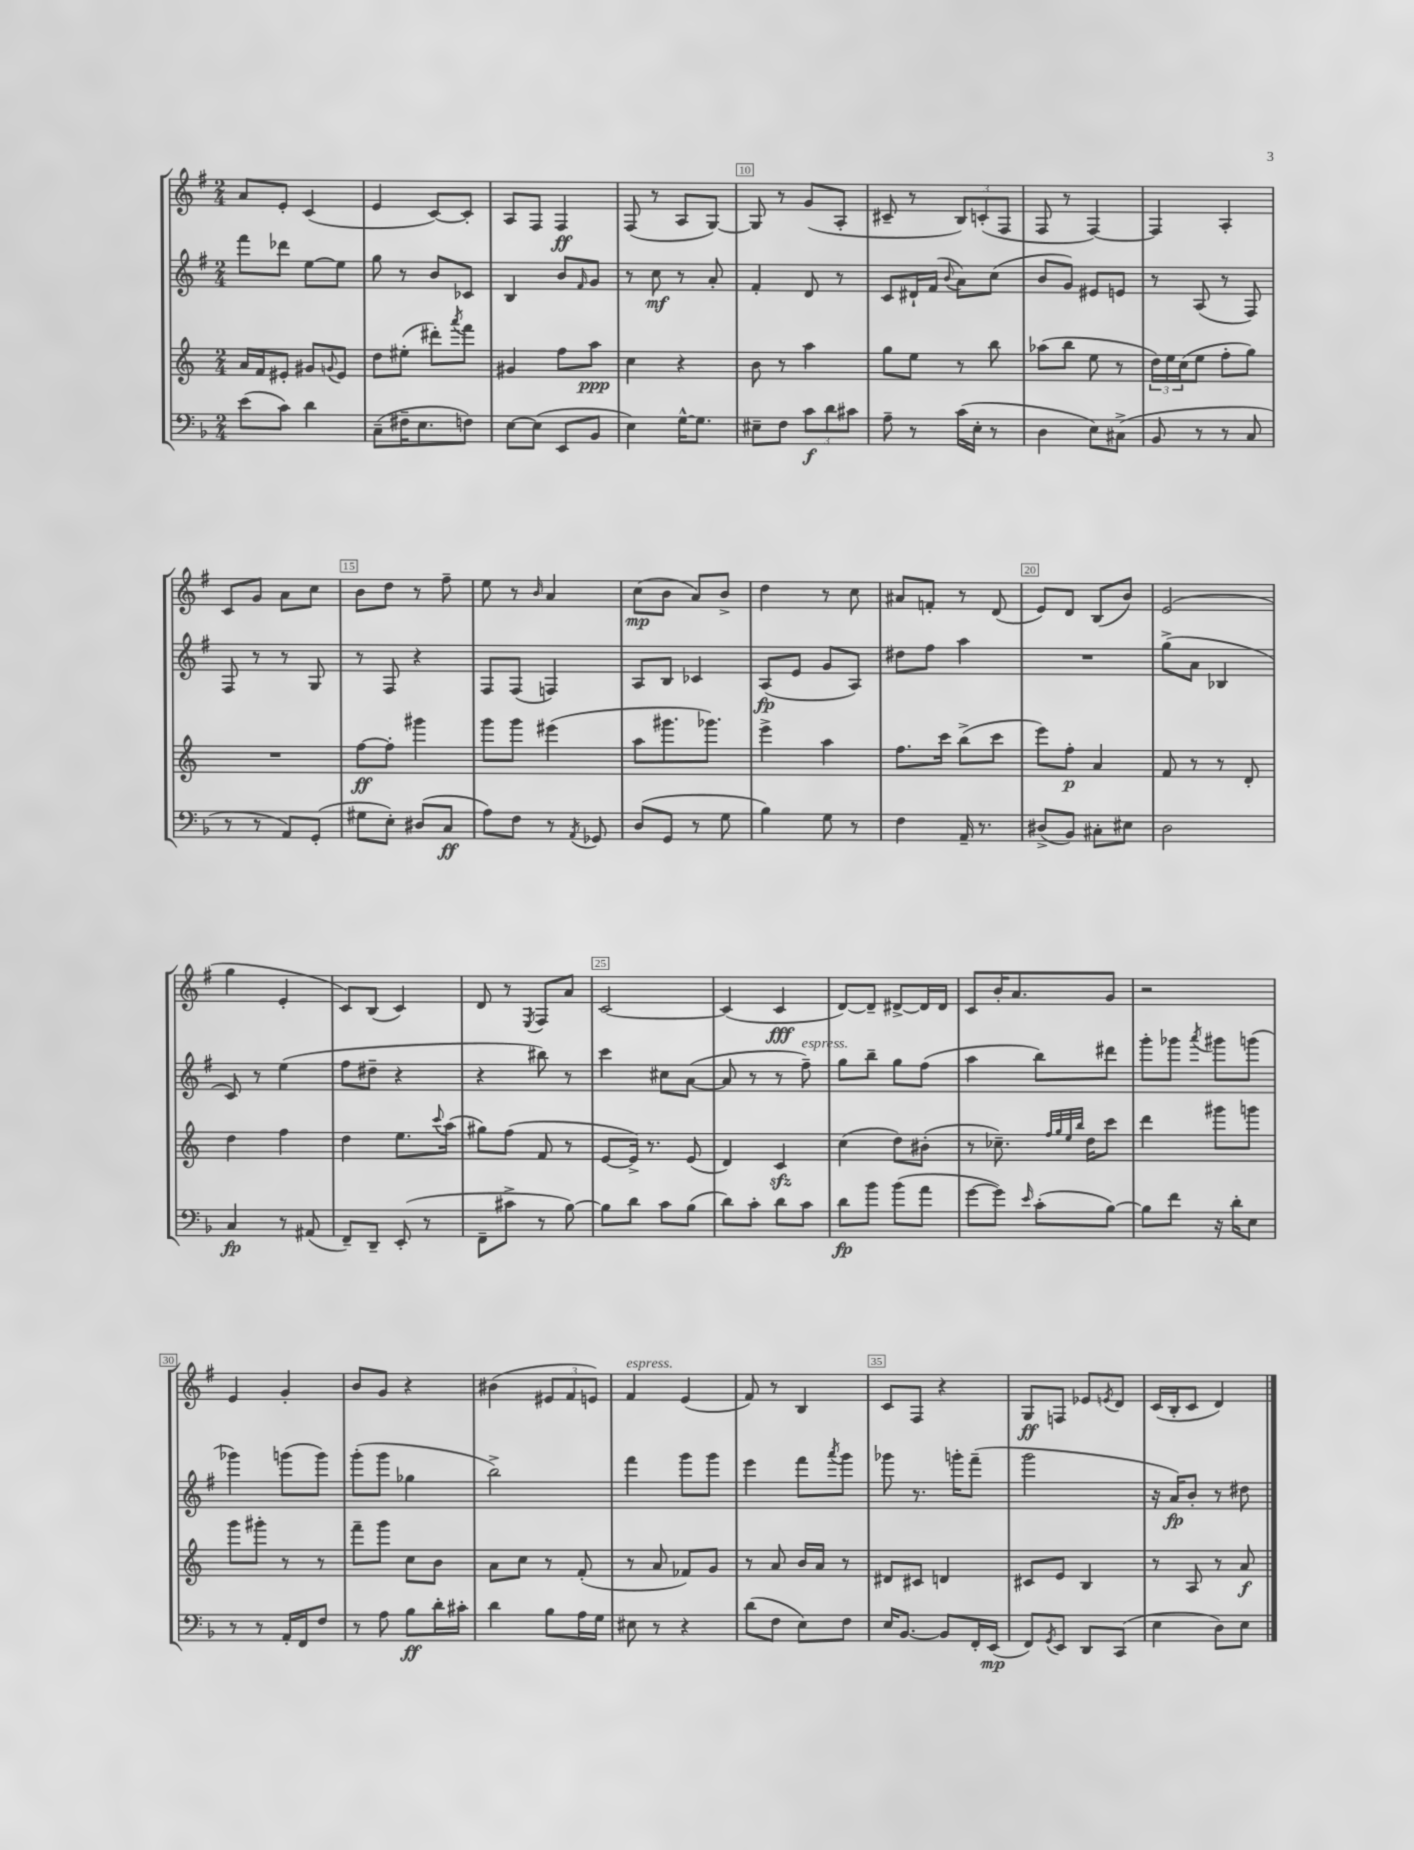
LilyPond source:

<<
\new StaffGroup <<
\new Staff = "s0" {
    \clef treble \key g \major \numericTimeSignature \time 2/4
    a'8 e'8-. c'4( |
    e'4 c'8~) c'8-. |
    a8 fis8 fis4\ff |
    fis8( r8 a8 g8~) |
    g8 r8 g'8( a8-. |
    cis'8-- r8 \tuplet 3/2 { b8) c'8-.( fis8 } |
    fis8 r8 fis4~) |
    fis4 a4-. |
    c'8 g'8 a'8 c''8 |
    b'8 d''8 r8 fis''8-- |
    e''8 r8 \grace { b'16 } a'4 |
    c''8\mp( b'8 a'8) b'8-> |
    d''4 r8 c''8 |
    ais'8 f'8-. r8 d'8( |
    e'8) d'8 b8( b'8) |
    e'2( |
    g''4 e'4-. |
    c'8) b8( c'4) |
    d'8 r8 \acciaccatura { e8 } fis8 a'8 |
    c'2~ |
    c'4( c'4\fff |
    d'8~) d'8-- dis'8~-> dis'16 dis'16 |
    c'8 b'16-. a'8. g'8 |
    r2 |
    e'4 g'4-. |
    b'8 g'8 r4 |
    bis'4( \tuplet 3/2 { eis'8 fis'8 e'8) } |
    fis'4^\markup { \italic "espress." } e'4( |
    fis'8) r8 b4 |
    c'8 fis8 r4 |
    g8\ff f8 ees'8 \acciaccatura { e'8 } d'8 |
    c'16( b16-. c'8 d'4) \bar "|." |
}
\new Staff = "s1" {
    \clef treble \key g \major \numericTimeSignature \time 2/4
    fis'''8 des'''8 e''8~ e''8 |
    g''8 r8 b'8 ces'8 |
    b4 b'8 \grace { fis'16 } g'8 |
    r8 c''8\mf r8 a'8-. |
    fis'4-. d'8 r8 |
    c'8 dis'16-! fis'16( \appoggiatura { b'8 } a'8) c''8( |
    b'8 g'8) eis'8 e'8 |
    r8 a8( r8 fis8) |
    fis8 r8 r8 g8 |
    r8 fis8 r4 |
    fis8 fis8( f4) |
    a8 b8 ces'4 |
    a8\fp( e'8 g'8 a8) |
    dis''8 fis''8 a''4 |
    R2 |
    g''8->( a'8 bes4 |
    c'8) r8 e''4( |
    fis''8 dis''8-- r4 |
    r4 bis''8) r8 |
    c'''4 cis''8 a'8~( |
    a'8 r8 r8 fis''8--^\markup { \italic "espress." }) |
    g''8 b''8-- g''8 fis''8( |
    a''4 b''8) dis'''8 |
    g'''8-. ges'''8 \acciaccatura { a'''8 } gis'''8 g'''8( |
    ges'''4) g'''8( g'''8) |
    g'''8-.( g'''8 ges''4 |
    b''2->) |
    fis'''4 g'''8 g'''8 |
    e'''4 fis'''8 \acciaccatura { a'''8 } g'''8 |
    ges'''8 r8. g'''16-. fis'''8--( |
    g'''2 |
    r16 a'16\fp) b'8-. r8 dis''8 \bar "|." |
}
\new Staff = "s2" {
    \clef treble \key c \major \numericTimeSignature \time 2/4
    a'16 f'16 eis'8-. gis'8 \appoggiatura { g'8 } eis'8 |
    d''8 eis''8-.( dis'''8-.) \acciaccatura { a'''8 } f'''8 |
    gis'4 f''8 a''8\ppp |
    c''4 r4 |
    b'8 r8 a''4 |
    g''8 e''8 r8 b''8 |
    aes''8( b''8 e''8 r8 |
    \tuplet 3/2 { d''16) e''16 c''16( } e''8 f''8-. g''8) |
    R2 |
    f''8~\ff f''8-. gis'''4 |
    g'''8 g'''8 eis'''4( |
    a''8 gis'''8. ges'''8.) |
    e'''4-> a''4 |
    f''8. c'''16 b''8->( c'''8 |
    e'''8) f''8-.\p a'4 |
    f'8 r8 r8 d'8-. |
    d''4 f''4 |
    d''4 e''8. \appoggiatura { c'''8 } a''16( |
    gis''8) f''8( f'8 r8 |
    e'8~ e'16->) r8. e'8( |
    d'4) c'4\sfz |
    c''4( d''8) bis'8-.( |
    r8 ces''8.--) \grace { f''32 g''32 e''32 b''32 } d''16 c'''8 |
    d'''4 gis'''8 g'''8 |
    g'''8 gis'''8-. r8 r8 |
    f'''8-- g'''8 c''8 b'8 |
    a'8 c''8 r8 f'8-.( |
    r8 a'8 fes'8) g'8 |
    r8 a'8 b'16 a'16 r8 |
    dis'8 cis'8 d'4 |
    cis'8 e'8 b4 |
    r8 a8 r8 a'8\f \bar "|." |
}
\new Staff = "s3" {
    \clef bass \key f \major \numericTimeSignature \time 2/4
    e'8( c'8) d'4 |
    c8--( fis16-- e8. f8) |
    e8~ e8( e,8 bes,8 |
    e4) g16~-^ g8. |
    eis8-- f8 \tuplet 3/2 { c'8\f d'8 cis'8 } |
    a8-- r8 c'16( e16-. r8 |
    d4 e8) cis8->( |
    bes,8 r8 r8 c8 |
    r8 r8 a,8) g,8-.( |
    gis8 e8-.) dis8( c8\ff |
    a8) f8 r8 \acciaccatura { a,8 } ges,8 |
    d8( g,8 r8 g8 |
    bes4) g8 r8 |
    f4 a,16-- r8. |
    dis8->( bes,8) cis8-. eis8 |
    d2 |
    c4\fp r8 ais,8( |
    f,8--) d,8-- e,8-.( r8 |
    f,8-- cis'8-> r8 bes8~) |
    bes8 d'8 c'8 bes8( |
    d'8) c'8-. d'8 c'8 |
    d'8\fp bes'8 bes'8( a'8 |
    g'8~ g'8) \grace { e'16 } c'8-.( bes8~) |
    bes8 f'8 r16 d'16-. e8 |
    r8 r8 a,16-. f,16 f8 |
    r8 a8 bes8\ff d'16-. cis'16-. |
    d'4 bes8 a16 g16 |
    eis8 r8 r4 |
    d'8( f8 e8) f8 |
    e16 bes,8.~ bes,8 f,16-. e,16\mp( |
    f,8) \acciaccatura { g,8 } e,8 d,8 c,8( |
    e4 d8) e8 \bar "|." |
}
>>
>>
\layout { \context { \Score currentBarNumber = #6 \override BarNumber.break-visibility = ##(#f #t #t) barNumberVisibility = #(every-nth-bar-number-visible 5) \override BarNumber.stencil = #(make-stencil-boxer 0.1 0.3 ly:text-interface::print) } }
